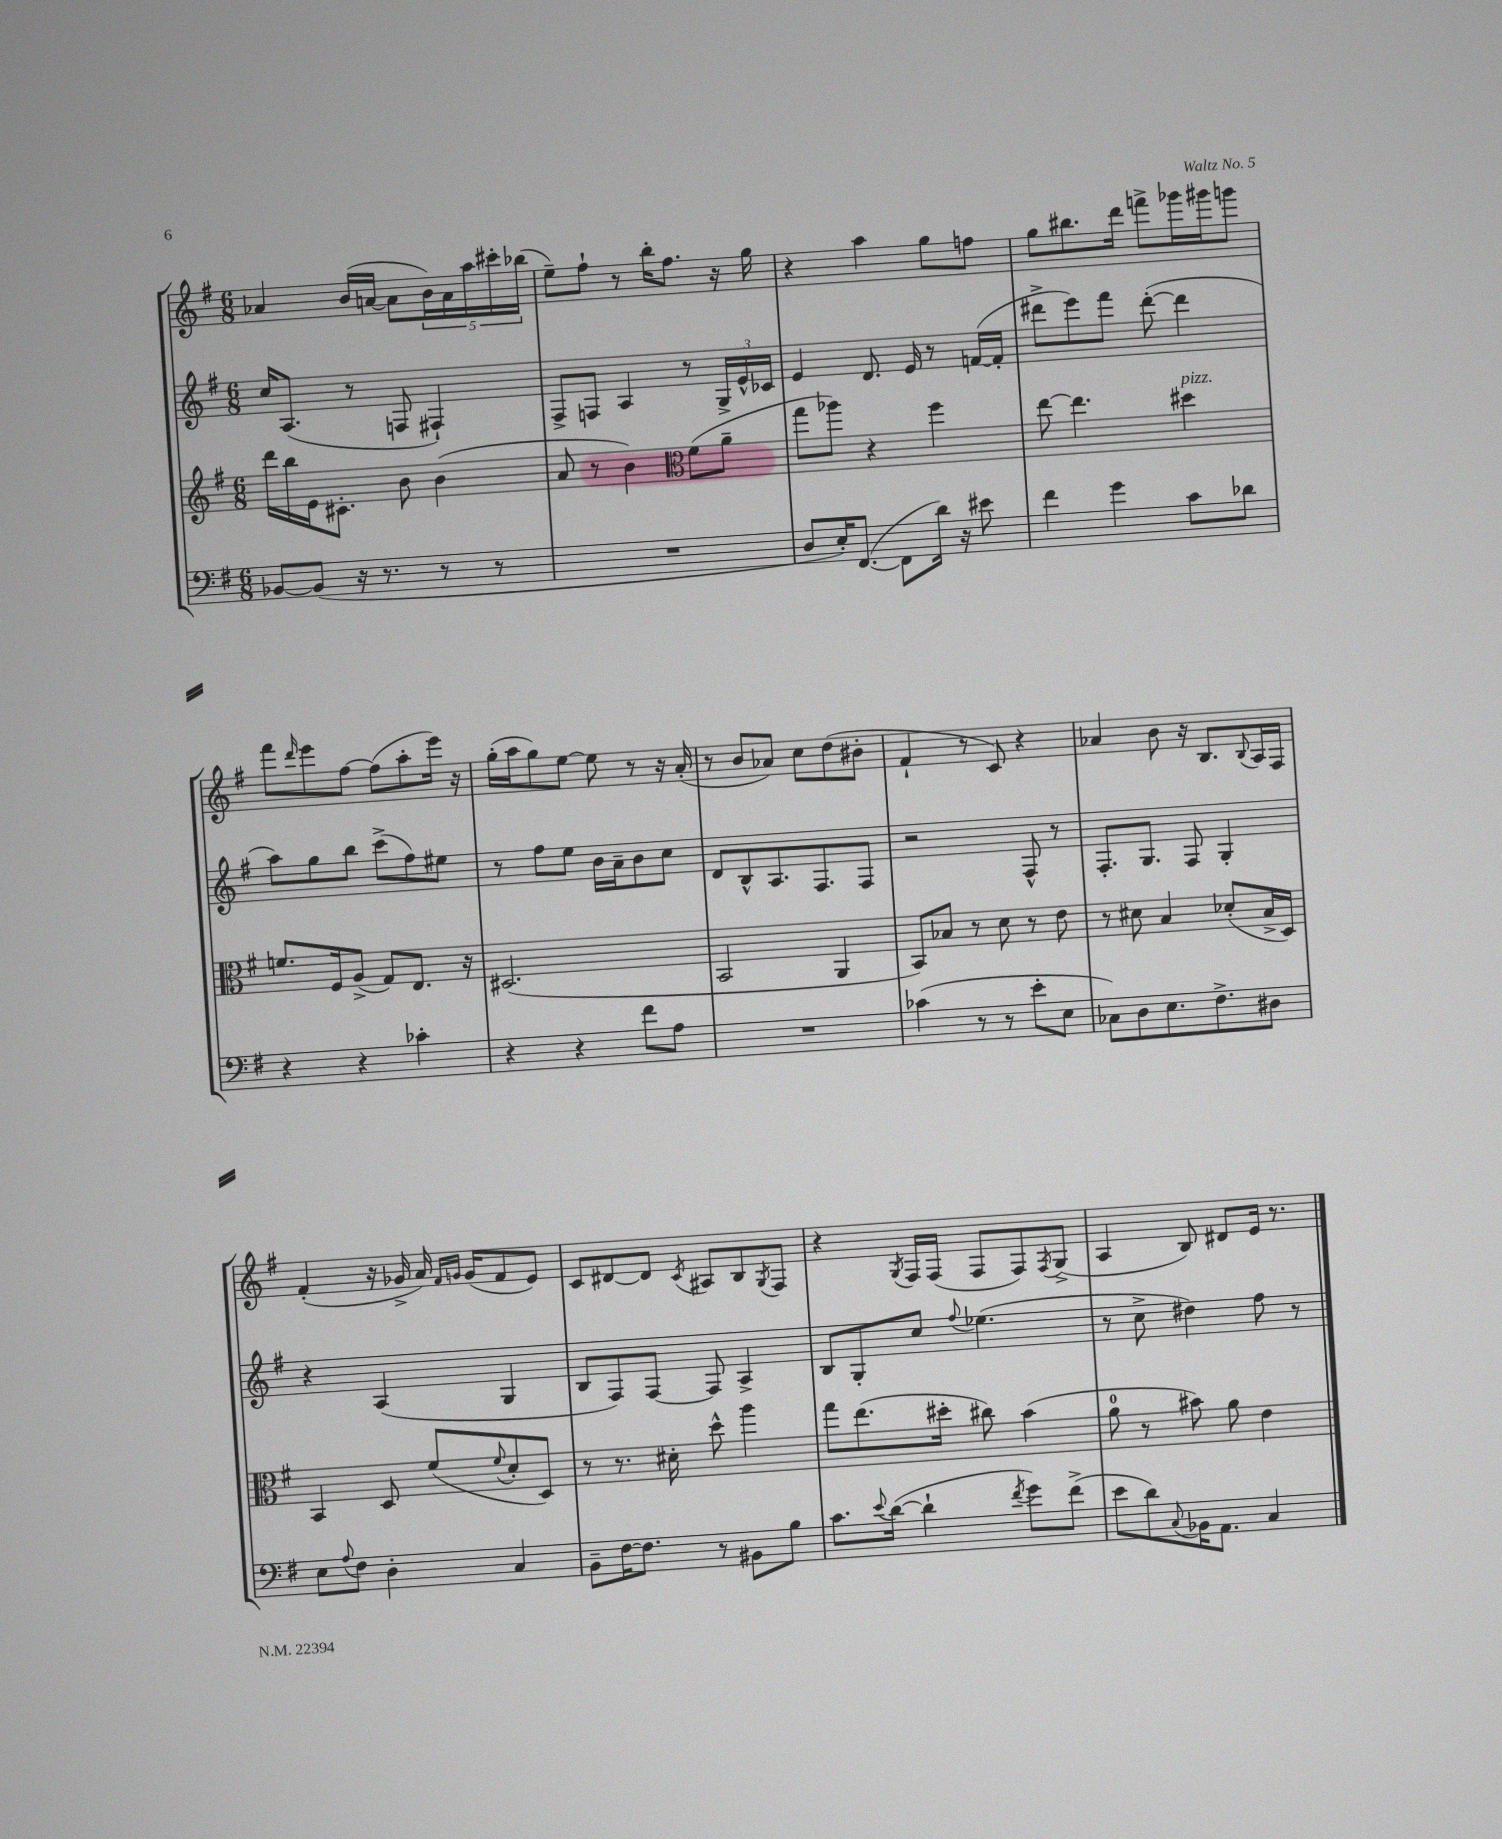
<<
\new StaffGroup <<
\new Staff = "s0" {
    \clef treble \key g \major \numericTimeSignature \time 6/8
    aes'4 b'16( a'16~ a'8 \tuplet 5/4 { b'16) a'16 a''16 cis'''16-. bes''16( } |
    e''8--) fis''8-! r8 b''16-. fis''8. r16 g''16 |
    r4 a''4 g''8 f''8 |
    g''8 bis''8. d'''16 f'''8-> ges'''16 gis'''16 g'''8 |
    fis'''8 \grace { d'''16 } e'''8 fis''8~ fis''8( a''8-. e'''16) r16 |
    g''16-.( a''16 g''8) e''8~ e''8 r8 r16 a'16-.( |
    r8 b'8 aes'8) c''8 d''8( bis'8-. |
    fis'4-! r8 c'8) r4 |
    aes'4 b'8 r16 b8. \appoggiatura { b8 } a16 fis16 |
    fis'4-.( r16 ges'16-> a'16) \grace { fis'16 g'16 } g'16( fis'8 e'8) |
    c'8 dis'8~ dis'8 \acciaccatura { c'8 } ais8 b8 \acciaccatura { g8 } fis8 |
    r4 \acciaccatura { g8 } fis16 fis16( fis8 fis8) \acciaccatura { fis8 } g8->( |
    a4 b8) dis'8 e'16 r8. \bar "|." |
}
\new Staff = "s1" {
    \clef treble \key g \major \numericTimeSignature \time 6/8
    c''16 a8.( r8 f8 fis4-!) |
    fis8-> f8 a4 r8 \tuplet 3/2 { g16-> e'16-^ ces'16 } |
    e'4 d'8. e'16 r8 f'16~( f'16-. |
    dis'''8-> e'''8) fis'''8 dis'''8~-.( dis'''4 |
    a''8) g''8 b''8 c'''8->( fis''8) eis''8 |
    r8 fis''8 e''8 b'16 a'16-- b'8 c''8 |
    d'8 b8-^ a8. fis8. fis8 |
    r2 fis8-^ r8 |
    fis8.-. g8. fis8 g4-. |
    r4 a4( g4 |
    b8 fis8) fis8~ fis8 a4-> |
    b8 g8-. c''8 \appoggiatura { fis''8 } ees''4.( |
    r8 c''8-> dis''4) fis''8 r8 \bar "|." |
}
\new Staff = "s2" {
    \clef treble \key g \major \numericTimeSignature \time 6/8
    d'''16 b''16 e'16 cis'8.-. b'8 b'4( |
    a'8 r8 b'4) \clef alto fis'8( a'8-- |
    g''8 aes''8) r4 fis''4 |
    e''8~ e''4. dis''4^\markup { \italic "pizz." } |
    f'8. fis16 a8->( g8) e8. r16 |
    dis2.( |
    b,2 a,4 |
    b,8) bes8 r8 d'8 r8 e'8 |
    r8 dis'8 b4 des'8-.( b16-> d16) |
    b,4 d8 fis'8( \appoggiatura { fis'8 } d'8-. d8) |
    r8 r8. dis'16-. d''8-^ a''4 |
    g''8 e''8.( dis''16-. cis''8) b'4( |
    a'8-0 r8 bis'8) a'8 e'4 \bar "|." |
}
\new Staff = "s3" {
    \clef bass \key g \major \numericTimeSignature \time 6/8
    bes,8~ bes,8( r16 r8. r8 r8 |
    R2. |
    d8 e16-.) fis,8.~( fis,8 d'16) r16 eis'8 |
    fis'4 g'4 c'8 des'8 |
    r4 r4 ces'4-. |
    r4 r4 fis'8 a8 |
    R2. |
    ces'4( r8 r8 e'8-. e8 |
    ces8) d8 e8. fis8.-> dis8 |
    e8 \appoggiatura { a8 } fis8 d4-. c4 |
    b,8-- fis16~ fis8. r8 bis,8 b8 |
    c'8. \appoggiatura { e'8 } d'16~( d'4-! \acciaccatura { fis'8 } g'8) fis'8->( |
    e'8 d'8) \appoggiatura { c8 } bes,16 a,8. c4 \bar "|." |
}
>>
>>
\layout { \context { \Score \remove "Bar_number_engraver" } }
